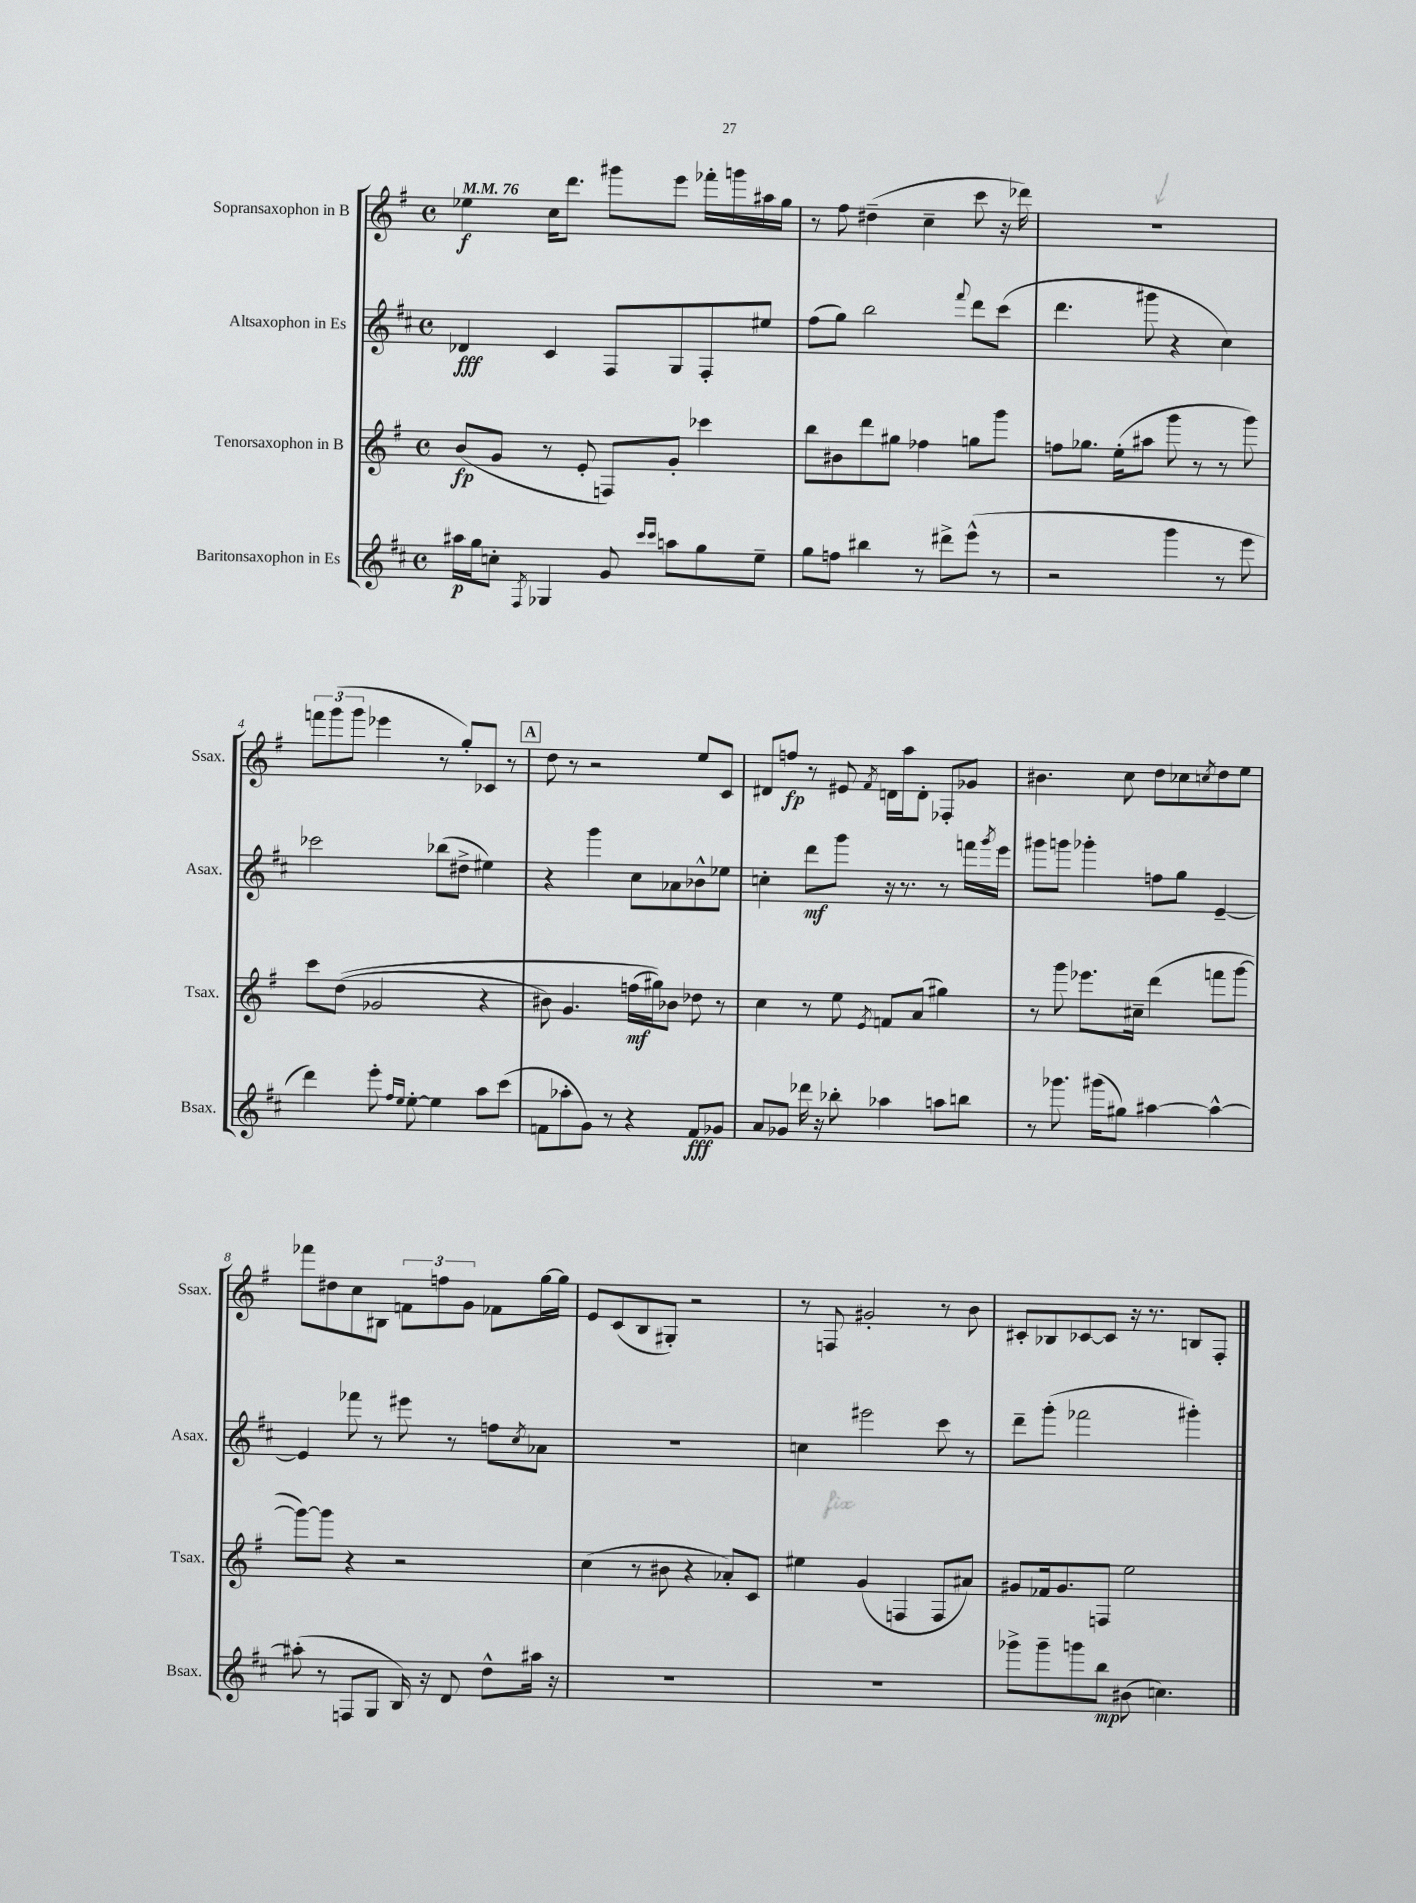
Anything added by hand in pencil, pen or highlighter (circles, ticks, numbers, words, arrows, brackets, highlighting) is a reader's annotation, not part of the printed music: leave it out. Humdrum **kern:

**kern	**kern	**kern	**kern
*staff4	*staff3	*staff2	*staff1
*clefG2	*clefG2	*clefG2	*clefG2
*k[f#c#]	*k[f#]	*k[f#c#]	*k[f#]
*M4/4	*M4/4	*M4/4	*M4/4
*met(c)	*met(c)	*met(c)	*met(c)
*MM76	*MM76	*MM76	*MM76
16aa#\LL	(8b/L	4d-/	4ee-\
16gg\J	.	.	.
8cc'\J	8g/J	.	.
8qF#/	.	.	.
4G-/	8r	4c#/	16cc\LK
.	.	.	8.ddd\J
.	8e'/	.	.
8g/	8F/L)	8F#/L	8ggg#\L
16qqccc#/LL	.	.	.
16qqccc#/JJ	.	.	.
8aa\L	8g'/J	8G/	8eee\J
8gg\	4ccc-\	8F#'/	16fff-'\LL
.	.	.	16ggg\
8ee~\J	.	8ee#/J	16aa#\
.	.	.	16gg\JJ
=	=	=	=
8gg\L	8bb\L	(8ff#\L	8r
8ff\J	8b#\	8gg\J)	8ff#\
4bb#\	8ddd\	2bb\	(4dd#~\
.	8gg#\J	.	.
8r	4ff-\	.	4cc~\
8ddd#^\L	.	.	.
.	.	8qqfff#/	.
(8eee^^\J	8gg\L	8ddd\L	8ccc\
8r	8ggg\J	(8ccc#\J	16r
.	.	.	16ddd-\)
=	=	=	=
2r	8ff\L	4.ddd\	1r
.	8.gg-\J	.	.
.	(16ee'\LK	.	.
.	8aa#\J	8ggg#\	.
4ggg\	8ggg\	4r	.
.	8r	.	.
8r	8r	4cc#\)	.
8eee\	8ggg\)	.	.
=	=	=	=
4ddd\)	8ccc\L	2ccc-\	12fff\L
.	.	.	(12ggg\
.	&((8dd\J	.	.
.	.	.	12ggg\J
8eee'\	2g-/	.	4eee-\
16qqff#/LL	.	.	.
16qqee/JJ	.	.	.
[8ee'\	.	.	.
4ee\]	.	(8bb-\L	8r
.	.	8dd#^\J	8gg'/L)
8aa\L	4r	4ee#\)	8c-/J
(8ccc#\J	.	.	8r
=	=	=	=
8f\L	8b#\)	4r	8dd\
8aa-'\	4.g/	.	8r
8g\J)	.	4ggg\	2r
8r	.	.	.
4r	(16ff\LL	8cc#\L	.
.	16gg#\J)&)	.	.
.	8b-\J	8a-\	.
8f/L	8dd-\	8b-^^\	8ee/L
8g-/J	8r	8ee-\J	8c/J
=	=	=	=
8a/L	4cc\	4cc'\	8d#/L
8g-/J	.	.	8ff/J
16ddd-\	8r	8ddd\L	8r
16r	.	.	.
8bb-'\	8ee\	8ggg\J	8e#/
.	8qe/	.	8qf#/
4aa-\	8f/L	16r	16d\LL
.	.	8.r	16aa\J
.	(8a/J	.	8d'\J
8aa\L	4gg#\)	8r	8F-'/L
8bb\J	.	16fff\LL	8g-/J
.	.	8qggg/	.
.	.	16eee\JJ	.
=	=	=	=
8r	8r	8ggg#\L	4.b#\
8.ggg-\	8ggg\	8ggg\J	.
.	8.eee-\L	4ggg-'\	.
(16ggg#\LK	.	.	.
8gg#\J)	.	.	8cc\
.	16cc#~\Jk	.	.
[4aa#\	(4ddd\	8ff\L	8dd\L
.	.	8gg\J	8cc-\
.	.	.	8qcc/
4aa#^^\_	8fff\L	[4e~/	8dd\
.	[8ggg\J	.	8ee\J
=	=	=	=
(8aa#'\]	8ggg\_L)	4e/]	8fff-\L
8r	8ggg\]J	.	8dd#\
8F/L	4r	8fff-\	8cc\
8G/J	.	8r	8B#\J
16B/)	2r	8eee#\	12f\L
16r	.	.	.
.	.	.	12ff\
8d/	.	8r	.
.	.	.	12g\J
8dd^^\L	.	8ff\L	8f-\L
.	.	8qcc#/	.
16aa#\Jk	.	8a-\J	[16gg\L
16r	.	.	16gg\]JJ
=	=	=	=
1r	(4cc\	1r	8e/L
.	.	.	(8c/
.	8r	.	8B/
.	8b#\	.	8G#'/J)
.	4r	.	2r
.	8a-'/L)	.	.
.	8c/J	.	.
=	=	=	=
1r	4ee#\	4cc\	8r
.	.	.	8F/
.	(4g/	2eee#\	2g#'/
.	4F/	.	.
.	8F/L	8ccc#\	8r
.	8a#/J)	8r	8b\
=	=	=	=
8ggg-^\L	8g#/L	8ddd~\L	8c#'/L
8ggg-~\	16f-/k	(8ggg'\J	8B-/
.	8.g#/	.	.
8ggg\	.	2fff-\	[8c-/
8bb\J	8F/J	.	8c-/]J
(8b#\	2ee\	.	16r
.	.	.	8.r
4.cc\)	.	.	.
.	.	4ggg#'\)	8B/L
.	.	.	8F#'/J
==	==	==	==
*-	*-	*-	*-
